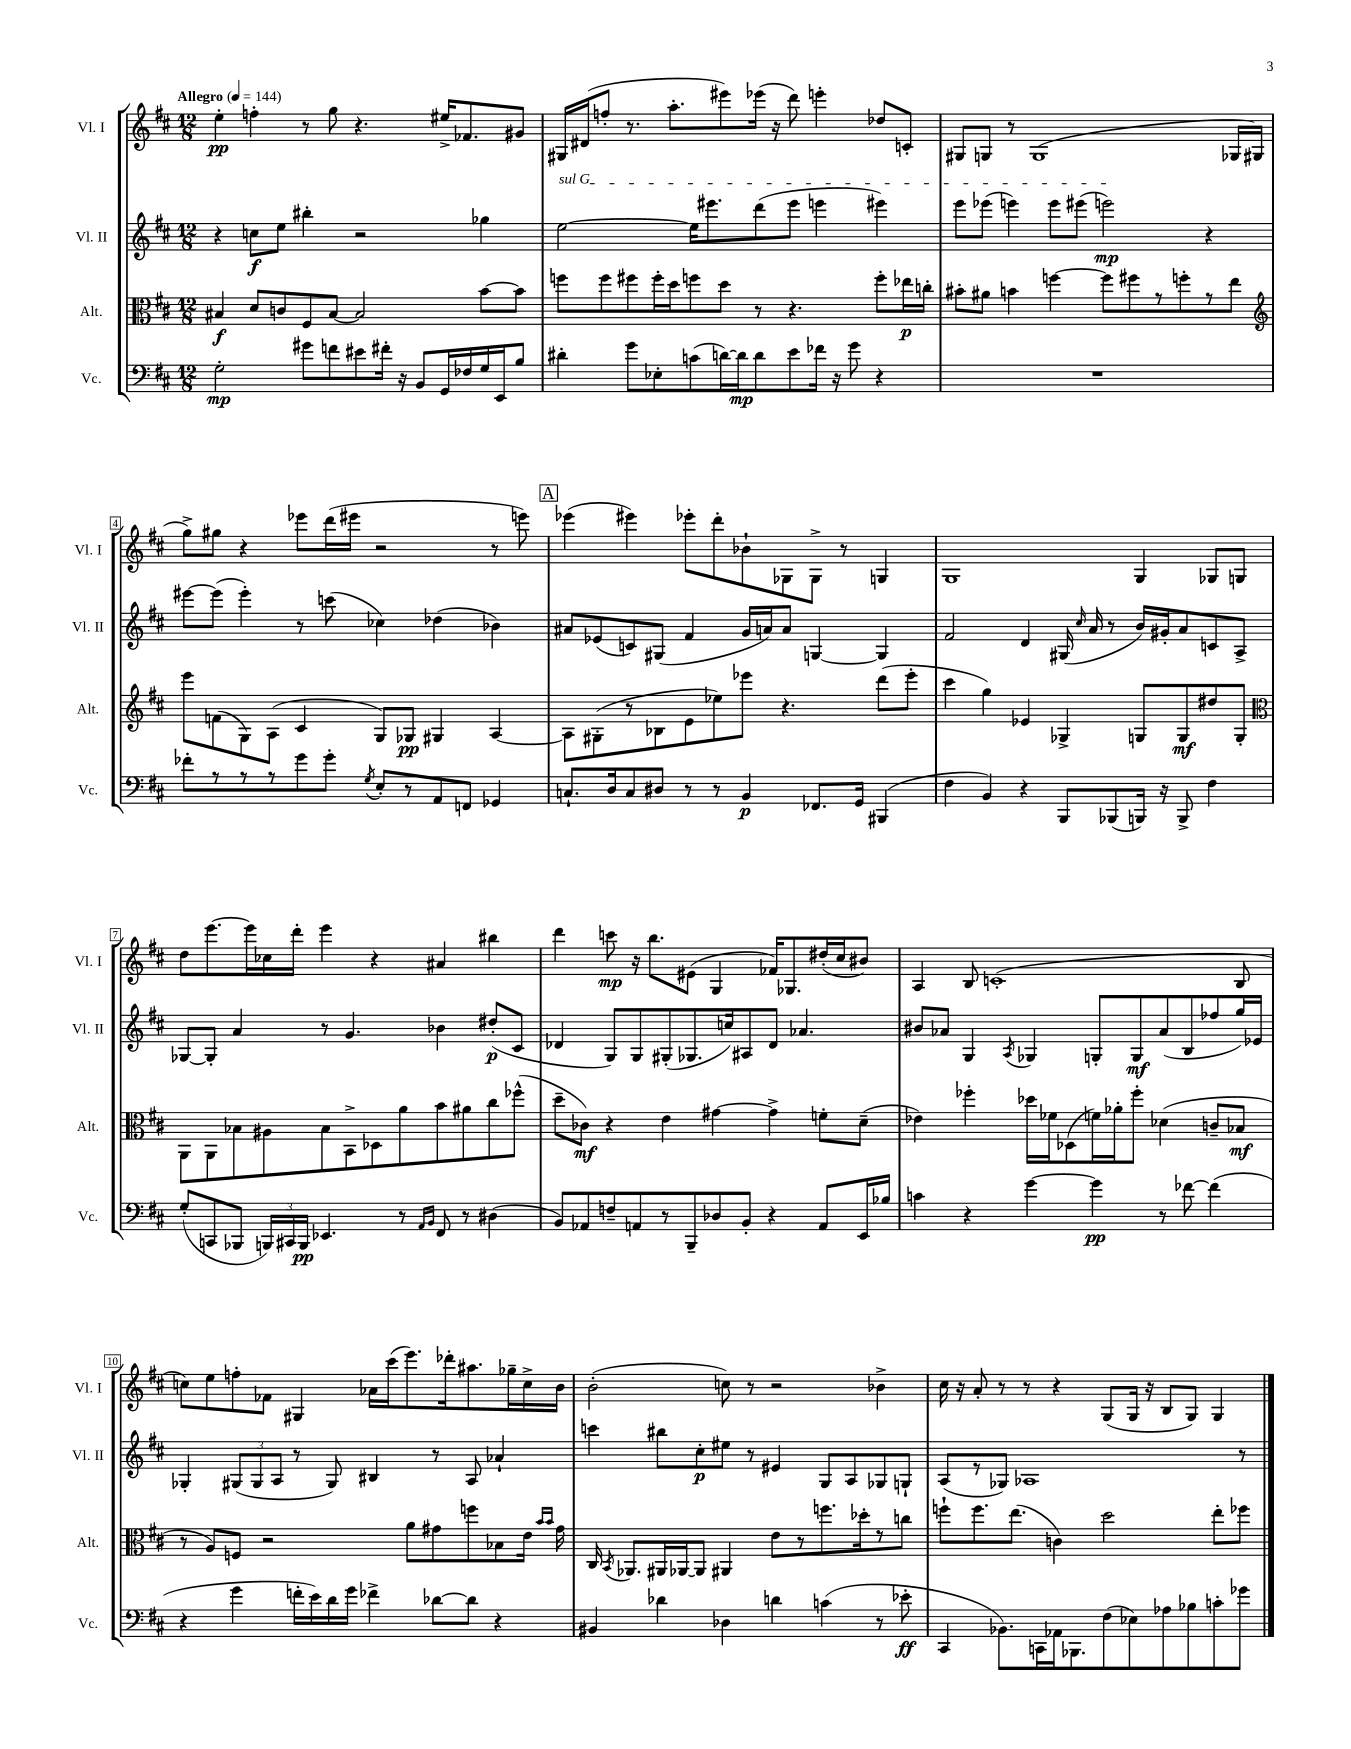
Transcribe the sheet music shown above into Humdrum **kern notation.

**kern	**kern	**kern	**kern
*staff4	*staff3	*staff2	*staff1
*clefF4	*clefC3	*clefG2	*clefG2
*k[f#c#]	*k[f#c#]	*k[f#c#]	*k[f#c#]
*M12/8	*M12/8	*M12/8	*M12/8
*MM144	*MM144	*MM144	*MM144
2G'	4B#	4r	4ee'
.	8d	8cc	4ff'
.	8c	8ee	.
8g#	8F#	4bb#'	8r
8f	[8B#	.	8gg
8e#	2B#]	2r	4.r
16f#'	.	.	.
16r	.	.	.
8BB	.	.	.
16GG	.	.	16ee#^
16F-	.	.	8.f-
16G	[8b	4gg-	.
16EE	.	.	.
8B	8b]	.	8g#
=	=	=	=
4d#'	8ff	[2ee	16G#
.	.	.	(16d#
.	8ff	.	8ff'
8g	8ff#	.	8.r
8E-'	16ff#'	.	.
.	16dd	.	8.aa'
(8c	8ff	16ee]	.
.	.	8.eee#	.
[16d)	8dd	.	8eee#)
16d]	.	.	.
8d	8r	(8ddd	(16eee-
.	.	.	16r
8e	4.r	8eee#	8ddd)
16f-	.	4eee	4eee'
16r	.	.	.
8g	.	.	.
4r	8ff'	4eee#)	8dd-
.	16ee-	.	8c'
.	16cc'	.	.
=	=	=	=
1.r	8b#'	8eee	8G#
.	8a#	(8eee-	8G
.	4b	4eee)	8r
.	.	.	(1G
.	[4ff	8eee	.
.	.	(8eee#	.
.	8ff]	2eee)	.
.	8ff#	.	.
.	8r	.	.
.	8ff'	.	.
.	8r	4r	.
.	8ee	.	16G-
.	.	.	16G#
=	=	=	=
*	*clefG2	*	*
8f-'	8eee	[8eee#	8gg^)
8r	(8f	(8eee#]	8gg#
8r	8G)	4eee#')	4r
8r	(8A	.	.
8g	4c#	8r	8eee-
8g'	.	(8ccc	(16ddd
.	.	.	16eee#
8qG	.	.	.
8E'	8G)	4cc-)	2r
8r	8G-	.	.
8AA	4G#	(4dd-	.
8FF	.	.	.
4GG-	[4A	4b-)	8r
.	.	.	8eee)
=	=	=	=
8.C`	8A]	8a#	(4eee-
.	(8G#'	(8e-	.
16D	.	.	.
8C	8r	8c)	4eee#)
8D#	8B-	(8G#	.
8r	8e	4f#	8eee-'
8r	8ee-)	.	8ddd'
4BB	8eee-	16g	8b-`
.	.	16a)	.
.	4.r	8a	8G-
8.FF-	.	[4G	8G-^
.	.	.	8r
16GG	.	.	.
(4BBB#	(8ddd	4G]	4G
.	8eee-'	.	.
=	=	=	=
4F#	4ccc#	2f#	1G
4BB)	4gg)	.	.
4r	4e-	4d	.
8BBB	4G-^	(16G#	.
.	.	16qqcc#	.
.	.	16a	.
(8BBB-	.	8r	.
16BBB)	8G	16b)	4G
16r	.	16g#'	.
8BBB^	8G	8a	.
4F#	8dd#	8c	8G-
.	8G'	8A^	8G
=	=	=	=
*	*clefC3	*	*
(8G'	8AA	[8G-	8dd
8CC	8AA	8G-']	[8.eee
8BBB-	8B-	4a	.
.	.	.	16eee]
24BBB)	8A#	.	16cc-
24CC#	.	.	.
.	.	.	16ddd'
24BBB	.	.	.
4.EE-	8B-	8r	4eee
.	8BB^	4.g	.
.	8D-	.	4r
8r	8a	.	.
16qqAA	.	.	.
16qqBB	.	.	.
8FF#	8b	4b-	4a#
8r	8a#	.	.
(4D#	8cc#	(8dd#'	4bb#
.	(8ff-^^	8c#	.
=	=	=	=
8BB)	8dd~	4d-	4ddd
8AA-	8c-)	.	.
8F~	4r	8G)	8ccc
8AA	.	8G	16r
.	.	.	8.bb
8r	4e	(8G#'	.
8BBB~	.	8.G-	(8e#
8D-	[4g#	.	4G
.	.	16cc)	.
8BB'	.	8A#	.
4r	4g#^]	8d-	16f-)
.	.	.	8.G-
.	.	4.a-	.
8AA	8f'	.	(16dd#'
.	.	.	16cc#
16EE	(8d~	.	8b#)
16B-	.	.	.
=	=	=	=
4c	4e-)	8b#	4A
.	.	8a-	.
4r	4ff-'	4G	8B
.	.	.	(1c'
.	.	8qA	.
[4g	16dd-	4G-	.
.	16f-	.	.
.	(8D-	.	.
4g]	16f)	8G'	.
.	16a-'	.	.
.	8ff-'	8G	.
8r	(4d-	(8a-	.
[8f-	.	8B	.
(4f-]	8c~	8ff-	.
.	8B-	16gg)	8B
.	.	16e-	.
=	=	=	=
4r	8r	4G-'	8cc)
.	8A)	.	8ee
4g	8F	(12G#	8ff'
.	.	12G#	.
.	2r	.	8f-
.	.	12A	.
16f'	.	8r	4G#
16e)	.	.	.
16d	.	8G#)	.
16g	.	.	.
4f-^	.	4B#	16a-
.	.	.	(16ccc#
.	8a	.	8.eee)
[8d-	8g#	8r	.
.	.	.	16ddd-'
8d-]	8ff	8A	8.aa#
4r	8B-	4a-`	.
.	.	.	16gg-~
.	16e	.	16cc^
.	16qqb	.	.
.	16qqb	.	.
.	16g#	.	16b
=	=	=	=
4BB#	16C#	4ccc	(2b'
.	8qBB	.	.
.	8.AA-	.	.
4d-	16AA#	8bb#	.
.	[16AA-	.	.
.	8AA-]	8cc#'	.
4D-	4AA#	8ee#	8cc)
.	.	8r	8r
4d	8e	4e#	2r
.	8r	.	.
(4c	8.ff	8G	.
.	.	8A	.
.	16dd-'	.	.
8r	8r	8G-	4b-^
8e-'	8cc	8G`	.
=	=	=	=
4CC#	8ff`	(8A	16cc#
.	.	.	16r
.	8.ff	8r	8a'
8.BB-)	.	8G-)	8r
.	(8.ee	.	.
.	.	1A-	8r
16CC	.	.	.
16AA-	4c)	.	4r
8.BBB-	.	.	.
(8F#	2dd	.	(8G
8E-)	.	.	16G
.	.	.	16r
8A-	.	.	8B
8B-	.	.	8G)
8c'	8ee'	.	4G
8g-	8ff-	8r	.
==	==	==	==
*-	*-	*-	*-
